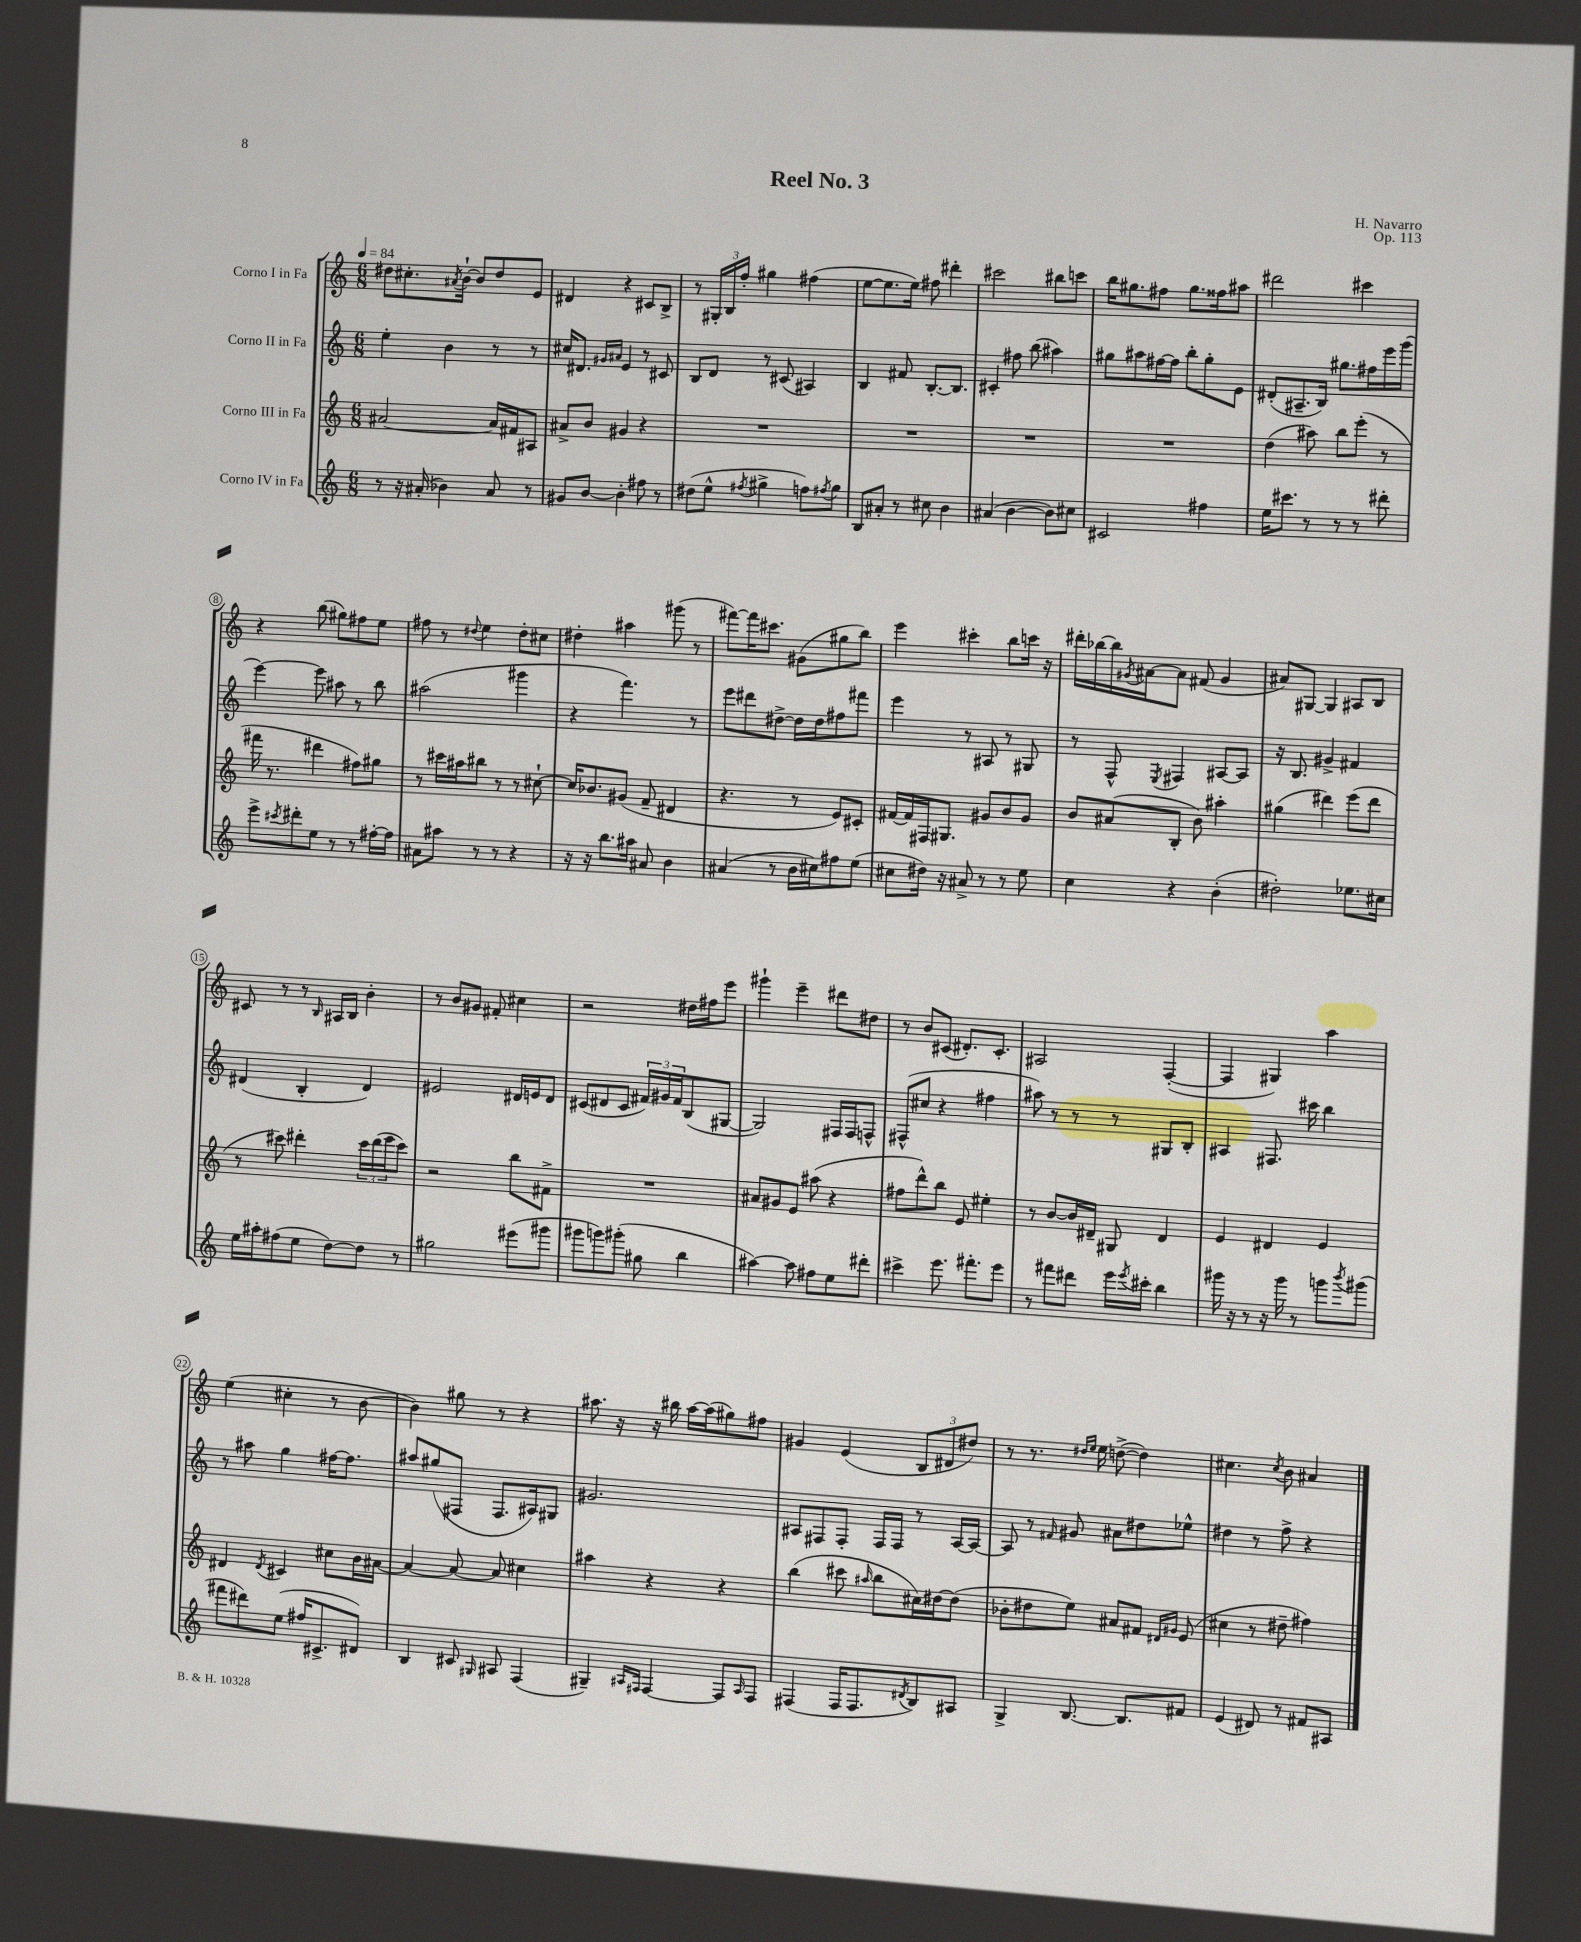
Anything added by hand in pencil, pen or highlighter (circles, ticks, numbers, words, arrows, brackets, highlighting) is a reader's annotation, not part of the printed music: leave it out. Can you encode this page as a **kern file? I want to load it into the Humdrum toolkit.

**kern	**kern	**kern	**kern
*staff4	*staff3	*staff2	*staff1
*clefG2	*clefG2	*clefG2	*clefG2
*k[]	*k[]	*k[]	*k[]
*M6/8	*M6/8	*M6/8	*M6/8
*MM84	*MM84	*MM84	*MM84
8r	[2a#	4ee'	8dd#
16r	.	.	8.cc#'
(16a#'	.	.	.
4b-)	.	4b	.
.	.	.	8qa#
.	.	.	[16b`
.	.	.	8b]
8a#	16a#]	8r	8dd#
.	16f#	.	.
8r	8A#	8r	8e
=	=	=	=
8g#	8a#^	16cc#	4d#
.	.	8.d#	.
[8b	8b	.	.
.	.	16qqg#	.
.	.	16qqa#	.
4b']	4g#	4e	4r
8ff#	4r	8r	8c#
8r	.	8c#	8B^
=	=	=	=
(8dd#	2.r	8B	8r
8ee^^	.	8d	24G#'
.	.	.	24B
.	.	.	24ff'
8qff#	.	.	.
4gg#^	.	8r	4gg#
.	.	(8c#	.
8ff)	.	4A#)	(4ff#
8qff#	.	.	.
8gg#	.	.	.
=	=	=	=
8B	2.r	4B	[8ee
8a#'	.	.	8.ee]
8r	.	8f#	.
.	.	.	16ee)
8cc#	.	[8.B'	8ff#
4b	.	.	4ddd#'
.	.	8.B]	.
=	=	=	=
(4a#	2.r	4c#'	2ccc#
[4b	.	8ff#	.
.	.	(8bb	.
8b])	.	4aa#)	8bb#
8cc#	.	.	8ccc
=	=	=	=
2c#	2.r	8gg#	16bb
.	.	.	8.gg#
.	.	8aa#	.
.	.	[16ff#	8ff#
.	.	16ff#]	.
.	.	8bb'	8.gg#
4ff#	.	8gg#'	.
.	.	.	16ff##
.	.	8e	8aa#
=	=	=	=
16ee	(4dd	(8d#'	2ddd#
8.ccc#	.	.	.
.	.	8.A#~	.
8r	8aa#)	.	.
.	.	16B)	.
8r	8bb	8.gg#	.
8r	(8eee'	.	4ccc#
.	.	16ff#	.
8ddd#'	8r	16eee	.
.	.	(16ggg	.
=	=	=	=
8eee^	16fff#	[4eee)	4r
.	8.r	.	.
8qccc#	.	.	.
8ddd#'	.	.	.
8ee	4ddd#	8eee]	(8bb
8r	.	8aa#	8gg#)
8r	8ff#)	8r	8ff#
[16ff#'	8gg#	8bb	8ee
16ff#]	.	.	.
=	=	=	=
8a#	8r	(2aa#	8ff#
8aa#	16ccc#	.	8r
.	16aa#	.	.
.	.	.	8qqdd#
8r	8bb#	.	4ee
8r	8r	.	.
4r	8r	4ggg#	8dd#'
.	[8cc#`	.	8cc#
=	=	=	=
16r	16cc#]	4r	4dd#'
16r	8.b-	.	.
8.bb	.	.	.
.	(8g#	4.fff)	4aa#
16aa#	.	.	.
8a#	8f~	.	.
4b	4d#	.	(8ggg#
.	.	8r	8r
=	=	=	=
(4a#	4.r	8eee	[8fff#)
.	.	8ddd#	16fff#]
.	.	.	8.ccc#
8r	.	[8dd#^	.
16b	8r	16dd#]	(8g#
16cc#)	.	16dd#	.
8ff#	8e)	8ff#	8gg#
(8ee	8c#'	8fff#	8bb)
=	=	=	=
8cc#	[16f#	4eee	4eee
.	16f#]	.	.
16dd#)	16F#	.	.
16r	8.G#	.	.
8a#^	.	8r	4ccc#'
8r	8g#	8A#	.
8r	8b	8r	8bb
8ee	8g#	8G#	16ccc
.	.	.	16r
=	=	=	=
4cc	8b	8r	16ddd#'
.	.	.	[16bb-
.	(8a#	8F^^	16bb-]
.	.	.	8qg#
.	.	.	[16a#
.	.	8qE	.
4r	8B'	4F#	8a#]
.	8b)	.	(8f#
(4b'	4aa#'	[8A#	4g#
.	.	8A#]	.
=	=	=	=
2dd#')	(4gg#	16r	8a#)
.	.	8.B	.
.	.	.	[8G#
.	4ddd#)	4g#^	4G#]
8.ee-	(8eee	4f#	8A#
.	8ddd#	.	8B
16cc#	.	.	.
=	=	=	=
16ee	8r	(4d#	8c#
16aa#'	.	.	.
(8ff#	8ccc#)	.	8r
8ee	4ddd#'	4B'	8r
.	.	.	16qqB
[8dd)	.	.	16A#
.	.	.	16B
8dd]	24ccc#	4d#)	4b'
.	(24ddd#	.	.
.	24eee	.	.
8r	8ccc#)	.	.
=	=	=	=
2gg#	2r	2e#	8r
.	.	.	8b
.	.	.	8g#
.	.	.	8f#'
(8eee#	8bb	16d#	4cc#
.	.	16e	.
8ggg#	8f#^	8d#	.
=	=	=	=
8ggg#	2.r	(8c#	2r
8ggg)	.	8d#	.
(8ggg#'	.	8c#	.
8gg#	.	24f#)	.
.	.	24g#	.
.	.	24f#	.
4bb	.	(8B	16dd#
.	.	.	16ff#
.	.	[8G#	8eee
=	=	=	=
[4aa#)	8a#	2G#])	4ggg#`
.	8g#	.	.
8aa#]	8e	.	4eee~
8ff#	(8aa#	.	.
8ee	4r	16F#	8ddd#
.	.	16F#	.
8ddd#'	.	8F^^	8dd#
=	=	=	=
4ccc#^	8ff#	(8F#^^	8r
.	8ddd^^)	8cc#	8b
8.eee	8bb	4r	(8c#
.	8e	.	8.d#')
8.fff#'	.	.	.
.	4ee#'	4ff#	.
.	.	.	8.c#'
8eee	.	.	.
=	=	=	=
8r	8r	8aa#)	2A#
8fff#	[8b	8r	.
8ddd#	16b]	8r	.
.	16d#~	.	.
16eee	8G#	8r	.
8qeee	.	.	.
16ccc#'	.	.	.
4bb	4d#	8G#	([4F'
.	.	8B'	.
=	=	=	=
16ggg#	4e	4A#	4F]
16r	.	.	.
8r	.	.	.
16r	4d#	8.F#	4G#)
16ggg#	.	.	.
8r	.	.	.
.	.	16ccc#	.
8ggg	4e	4bb	4aa
8qbbb	.	.	.
(8ggg#	.	.	.
=	=	=	=
8fff#	4d#	8r	(4ee
8ddd#)	.	8aa#	.
.	8qd#	.	.
(8ee	4c#	4gg	4cc#'
16ff#	.	.	.
8.c#^	.	.	.
.	8cc#	[16ff#	8r
.	.	8.ff#]	.
8d#)	16b	.	[8b
.	[16a#	.	.
=	=	=	=
4B	4a#_	8aa#	4b])
.	.	(8gg#	.
8c#	8a#_	8F#	8gg#
16qqG#	.	.	.
8A#	8a#]	8.F#	8r
(4F	4cc#	.	4r
.	.	16A#)	.
.	.	8G#	.
=	=	=	=
4G#~)	4aa#	2.g#	8.aa#
.	.	.	16r
16qqA#	.	.	.
16qqF#	.	.	.
[4F#	4r	.	16r
.	.	.	16bb#
.	.	.	[16aa#
.	.	.	(16aa#]
8F#]	4r	.	8gg#)
16qqA#	.	.	.
8F#	.	.	8ff#
=	=	=	=
(4F#	(4bb	8A#	4g#
.	.	8F#	.
16F#	8ccc#	8F#'	(4e
8.F#	.	.	.
.	16qqaa#	.	.
.	8bb	16F#	.
.	.	16F#	.
8qd#	.	.	.
8B)	16cc#)	8r	12B
.	[16dd#	.	.
.	.	.	12d#
8A#	(8dd#]	[16A#	.
.	.	.	12dd#)
.	.	16A#_	.
=	=	=	=
4G^	8b-'	8A#]	8r
.	8dd#	8r	8.r
.	.	16qqf#	.
[8.B	8ee)	8g#	.
.	.	.	16qqdd#
.	.	.	16qqee
.	.	.	16ee
.	8a#	8a#	([8dd^
8.B]	.	.	.
.	8f#	8dd#	4dd])
.	16qqd#	.	.
.	16qqg#	.	.
8f#	(8e	8ee-^^	.
=	=	=	=
(4e	4cc#	4dd#	4.cc#
8d#)	8r	8r	.
.	.	.	8qcc#
8r	8dd#~	8ff^	8b
8f#	4ff#)	4r	4a#
8A#	.	.	.
==	==	==	==
*-	*-	*-	*-
